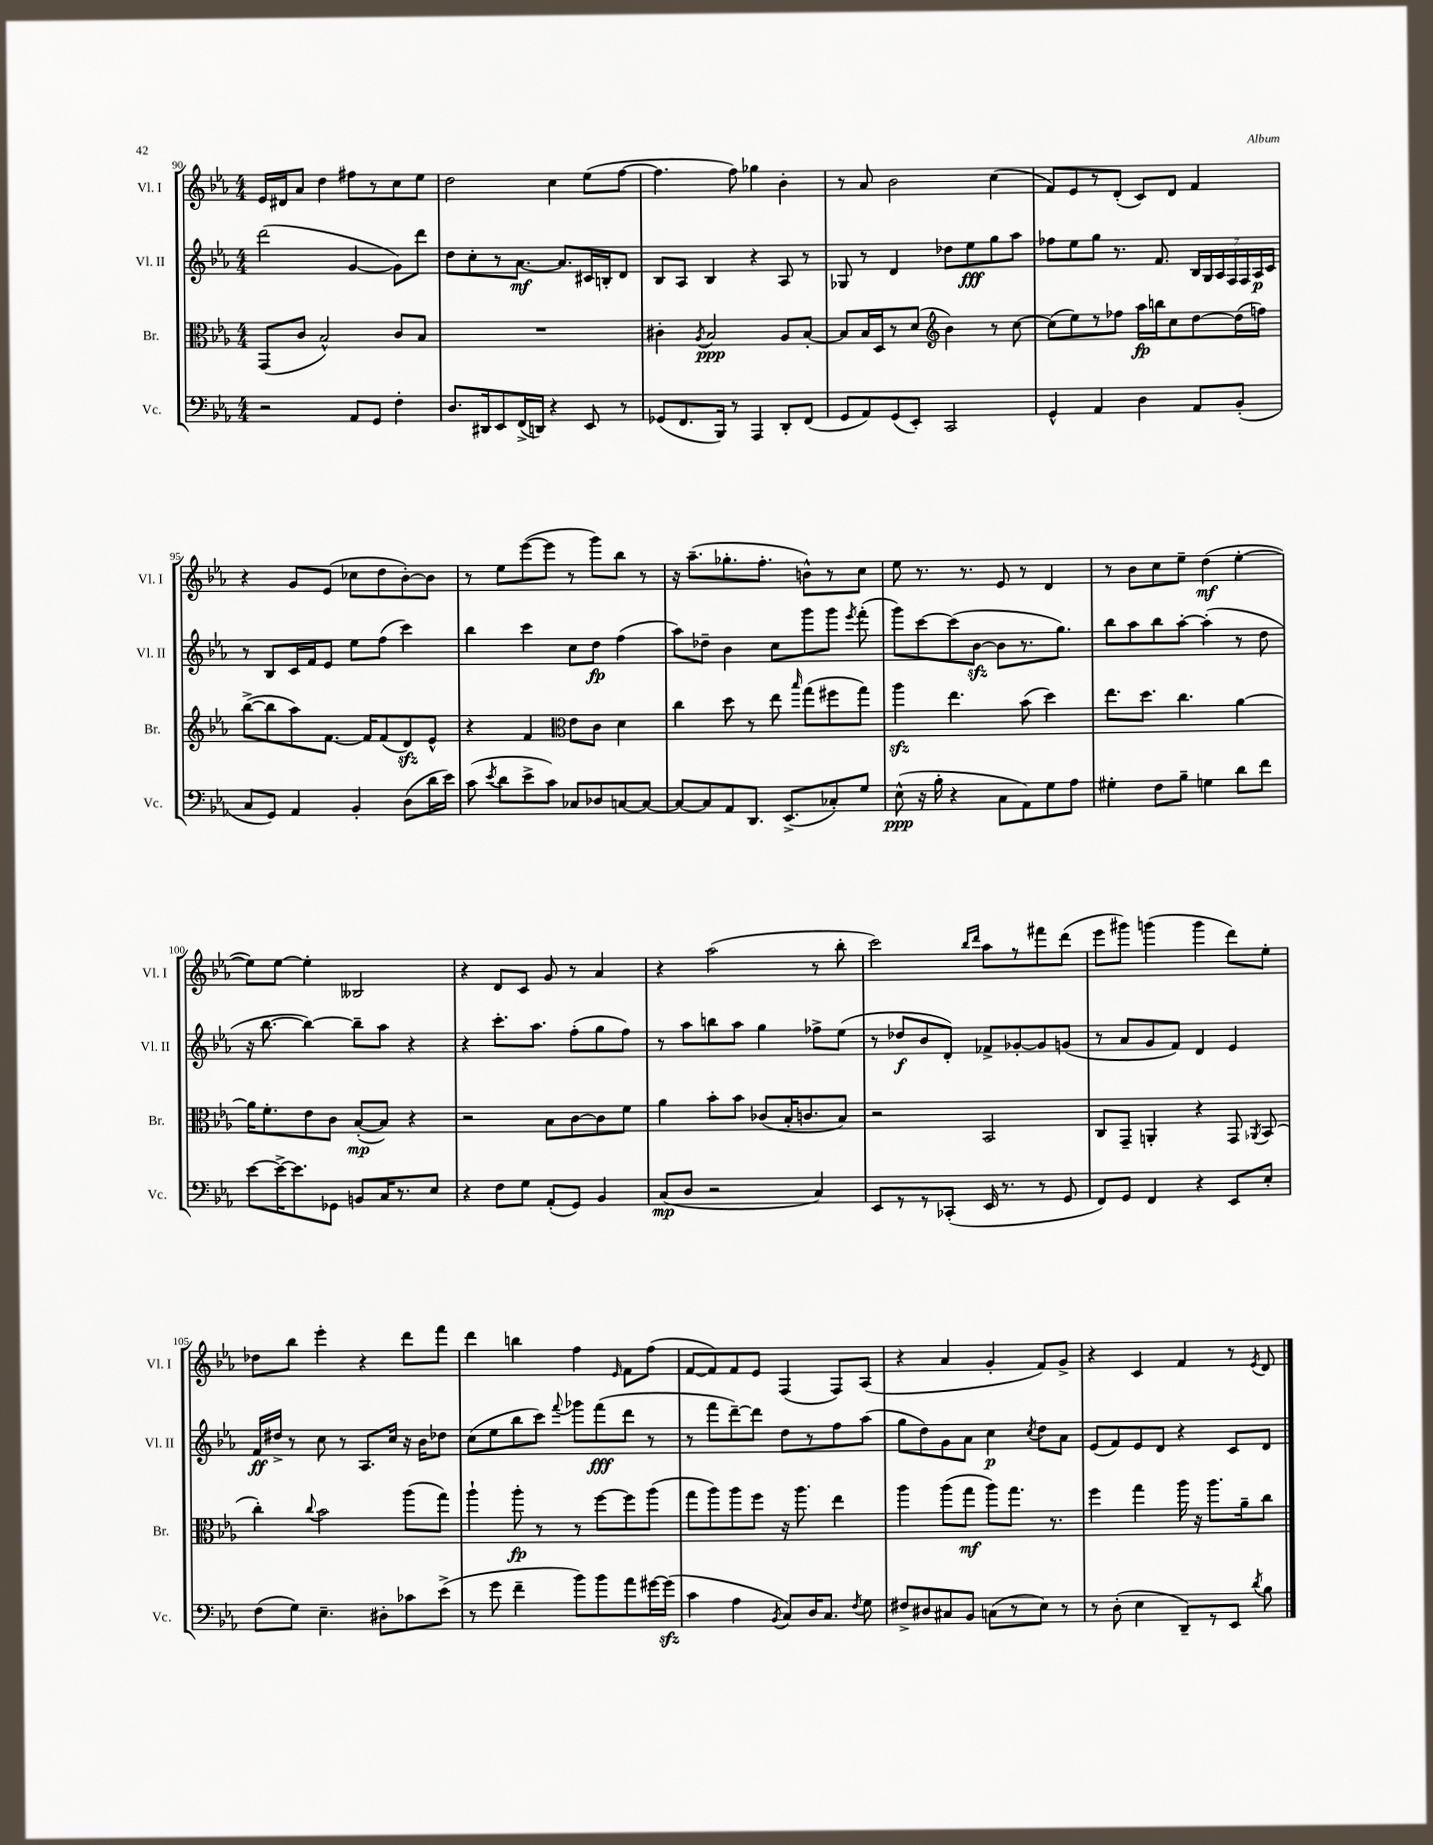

**kern	**kern	**kern	**kern
*staff4	*staff3	*staff2	*staff1
*clefF4	*clefC3	*clefG2	*clefG2
*k[b-e-a-]	*k[b-e-a-]	*k[b-e-a-]	*k[b-e-a-]
*M4/4	*M4/4	*M4/4	*M4/4
2r	(8GG/L	(2ddd\	16e-/LL
.	.	.	16d#/J
.	8c/J	.	8a-/J
.	2B-^^/)	.	4dd\
8AA-/L	.	[4g/	8ff#\L
8GG/J	.	.	8r
4F'\	8c/L	8g\]L)	8cc\
.	8B-/J	8ddd\J	8ee-\J
=	=	=	=
8.D/L	1r	8dd\L	2dd\
.	.	8cc'\	.
16DD#/k	.	.	.
8EE-/	.	8r	.
(16FF^/L	.	[8.a-\J	.
16DD/JJ)	.	.	.
4r	.	.	4cc\
.	.	8.a-/]L	.
8EE-/	.	16c#/L	(8ee-\L
.	.	16B'/J	.
8r	.	8d/J	[8ff\J
=	=	=	=
(8GG-/L	4c#'\	8B-/L	4.ff\]
8.FF/	.	8A-/J	.
.	8qA-/	.	.
.	2B-/	4B-/	.
16BBB-/Jk)	.	.	.
8r	.	.	8ff\)
4AAA-/	.	4r	4gg-\
8DD'/L	8A-/L	8A-/	4b-'\
(8FF/J	[8B-'/J	8r	.
=	=	=	=
8GG/L	8B-/]L	8G-/	8r
8AA-/)	16B-/L	8r	8a-/
.	16D/J	.	.
(8GG/	8r	4d/	2b-\
8EE-'/J)	(8d/J	.	.
*	*clefG2	*	*
2CC/	4b-\)	8dd-\L	.
.	.	8ee-\	.
.	8r	8gg\	(4cc\
.	[8cc\	8aa-\J	.
=	=	=	=
4GG^^/	(8cc\]L	8ff-\L	8f/L)
.	8ee-\)	8ee-\	8e-/
4AA-/	8r	8gg\J	8r
.	8ff-\J	8.r	(8d'/J
4D\	16aa-\LL	.	8c/L)
.	16bb\J	8.f/	.
.	8cc\	.	8d/J
8AA-/L	[8dd\	28B-/LL	4f/
.	.	28G/	.
.	.	28A-/	.
.	.	28F/	.
(8BB-'/J	(16dd\]L	.	.
.	.	28F/	.
.	.	28A-/	.
.	16ff\JJ)	.	.
.	.	28c/JJ	.
=	=	=	=
8C/L	([8bb-^\L	8r	4r
8GG/J)	8bb-\]	8B-/L	.
4AA-/	8aa-\)	16c/L	8g/L
.	.	16f/J	.
.	[8.f\J	8e-/J	(8e-/J
4BB-'/	.	8ee-\L	8cc-\L
.	16f/]LK	.	.
.	(8f/	(8ff\J	8dd\
(8D\L	8d/)	4ccc\)	[8b-'\)
16d\L	8e-^^/J	.	8b-\]J
16e-\JJ)	.	.	.
=	=	=	=
(8c\	4r	4bb-\	8r
8qe-/	.	.	.
8d\L	.	.	8ee-\L
8e-^\	4f/	4ccc\	([8eee-\
8c\J)	.	.	8eee-\]J
*	*clefC3	*	*
8C-/L	8e-\L	8cc\L	8r
8D-/	8c\J	8dd\J	8ggg\L)
[8C/	4d\	(4ff\	8bb-\J
8C/_J	.	.	8r
=	=	=	=
8C/_L	4cc\	8aa-\L)	16r
.	.	.	(8.aa-~\L
8C/]	.	8dd-~\J	.
8AA-/	8dd\	4b-\	8.gg-'\
8.DD/J	8r	.	.
.	.	.	8.ff'\J
.	8ee-\	8cc\L	.
(8.EE-^/L	.	.	.
.	16qqbb-/	.	.
.	(8gg\L	8ggg\	8b^^\L)
8C-'/)	8ff#\	8ggg\J	8r
.	.	8qeee-/	.
8G/J	8gg\J)	(8fff'\	8cc\J
=	=	=	=
(8E-^^\	4aa-\	8ggg\L)	8ee-\
16r	.	[8ccc\	8.r
16B-'\	.	.	.
4r	4.ee-\	(8ccc\]	.
.	.	.	8.r
.	.	[8b-\J	.
8C\L	.	8b-\]L	8e-/
8AA-\)	(8b-\	8.r	8r
8G\	4dd\)	.	4d/
.	.	8.gg\J)	.
8A-\J	.	.	.
=	=	=	=
4G#'\	8.ee-\L	8bb-\L	8r
.	.	8aa-\	8b-\L
.	8.dd\J	.	.
8F\L	.	8bb-\	8cc\
8B-~\J	4.cc\	[8aa-'\J	8ee-~\J
4G\	.	(4aa-'\]	(4dd\
8d\L	[4a-\	8r	[4ee-'\
8f\J	.	8dd\	.
=	=	=	=
[8e-\L	16a-\]LK	16r	8ee-\]L)
.	8.f'\	[8.bb-\	.
16e-^\_K	.	.	[8ee-\J
8.e-\]	.	.	.
.	8e-\	4bb-\_)	4ee-'\]
8GG-\J	8c\J	.	.
8BB/L	([8B-'/L	8bb-~\]L	2B--/
16C/K	8B-/]J)	8aa-\J	.
8.r	.	.	.
.	4r	4r	.
8E-/J	.	.	.
=	=	=	=
4r	2r	4r	4r
8F\L	.	8.ccc'\L	8d/L
8G\J	.	.	8c/J
.	.	8.aa-\J	.
(8AA-'/L	8B-\L	.	8g/
8GG/J)	[8c\	(8ff'\L	8r
4BB-/	8c\]	8gg\	4a-/
.	8f\J	8ff\J)	.
=	=	=	=
(8C/L	4a-\	8r	4r
8D/J	.	8aa-\L	.
2r	8b-'\L	8bb\	(2aa-\
.	8b-\J	8aa-\J	.
.	(8c-/L	4gg\	.
.	16B-'/K	.	.
.	8.c/	.	.
4C/)	.	8ff-^\L	8r
.	8B-/J)	(8ee-\J	8bb-'\
=	=	=	=
8EE-/L	2r	8r	2ccc\)
8r	.	8dd-/L	.
8r	.	8b-/	.
(8CC-'/J	.	8d'/J)	.
.	.	.	16qqbb-/LL
.	.	.	16qqddd/JJ
16EE-/	2BB-/	8f-^/L	8aa-\L
8.r	.	.	.
.	.	[8g-'/	8r
8r	.	8g-/]	8fff#\
8GG/	.	(8g/J	(8ddd\J
=	=	=	=
8FF/L)	8C/L	8r	8eee-\L
8GG/J	8GG~/J	8a-/L	8ggg#\J)
4FF/	4AA'/	8g/	(4ggg\
.	.	8f/J)	.
4r	4r	4d/	4ggg\
8EE-/L	8GG/	4e-/	8ddd\L)
.	8qAA-/	.	.
8E-'/J	(8BB-/	.	8ee-'\J
=	=	=	=
(8F\L	4cc'\)	16f/LL	8dd-\L
.	.	16dd#^/JJ	.
8G\J)	.	8r	8bb-\J
.	8qqcc/	.	.
4.E-~\	2b-\	8cc\	4eee-'\
.	.	8r	.
.	.	8.A-/L	4r
8D#'\L	.	.	.
.	.	16cc/Jk	.
8c-\	(8aa-\L	16r	8ddd\L
.	.	16b-\LK	.
(8e-^\J	8gg\J)	8dd-\J	8fff\J
=	=	=	=
8r	4aa-`\	(8cc\L	4ddd\
8g\	.	8ee-\	.
4f~\	8aa-'\	8bb-\	4bb\
.	8r	8ccc\J)	.
.	.	8qqfff/	.
8b-\L)	8r	8ggg-\L	4ff\
8b-\	[8ff\L	(8fff\	.
.	.	.	16qqe-/
8a-\	8ff\]	8ddd\J	8f\L
[16g#\L	(8aa-\J	8r	(8ff\J
(16g#\]JJ	.	.	.
=	=	=	=
4c\	8gg\L	8r	[8f/L
.	8aa-\)	8fff\L	8f/])
4A-\	8aa-\	[8ddd~\)	8f/
.	8ff\J	8ddd\]J	8e-/J
8qBB-/	.	.	.
8C/L)	16r	8dd\L	(4F/
.	8.aa-\	.	.
16D/K	.	8r	.
8.C/J	.	.	.
.	4ee-\	8ff\	8F/L)
8qF/	.	.	.
8G\	.	(8aa-\J	(8A-/J
=	=	=	=
8F#^/L	4aa-\	8gg\L	4r
8D#/	.	8dd\)	.
8C#/	(8aa-\L	8g\	4a-/
8BB-/J	8gg\J	8a-\J	.
(8C\L	8aa-\L)	4cc\	4g'/
8r	8.gg\J	.	.
.	.	8qcc/	.
8E-\J)	.	8dd\L	8f/L)
.	8.r	.	.
8r	.	8a-\J	8g^/J
=	=	=	=
8r	4ff\	(8e-/L	4r
(8D'\	.	8f/)	.
4E-\	4gg\	8e-/	4c/
.	.	8d/J	.
8DD~/L)	16aa-\	4r	4f/
.	16r	.	.
8r	8.aa-\L	.	.
8EE-/J	.	8c/L	8r
.	16a-~\k	.	.
8qd/	.	.	8qe-/
8B-\	8cc\J	8d/J	8d/
==	==	==	==
*-	*-	*-	*-
